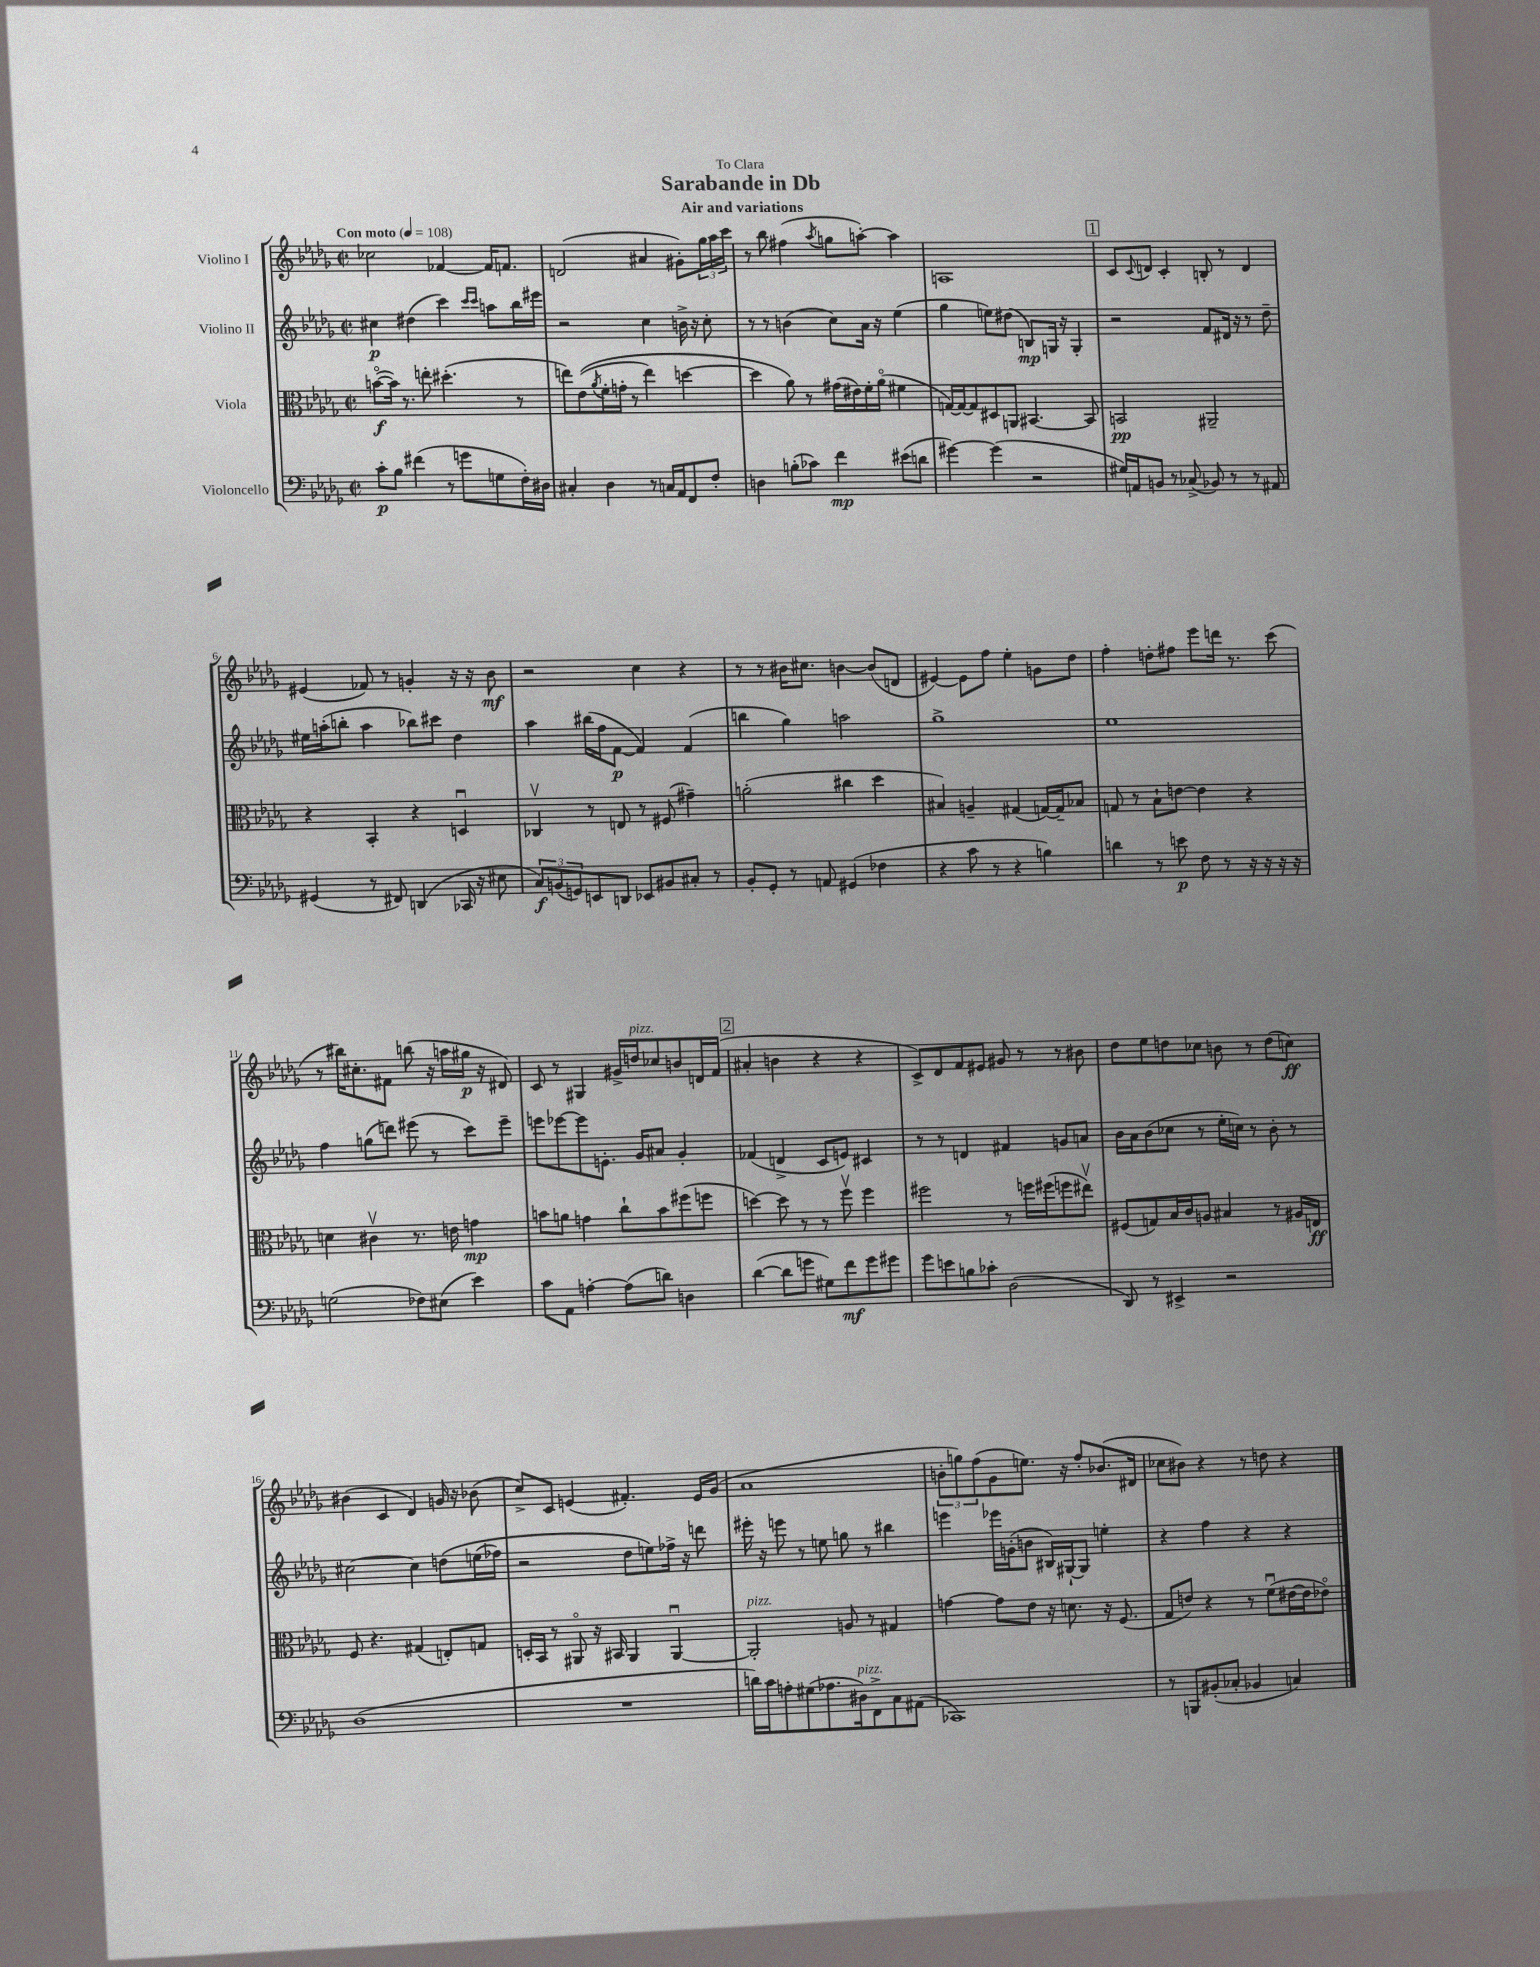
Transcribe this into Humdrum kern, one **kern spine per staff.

**kern	**dynam	**kern	**dynam	**kern	**dynam	**kern	**dynam
*part4	*part4	*part3	*part3	*part2	*part2	*part1	*part1
*staff4	*staff4	*staff3	*staff3	*staff2	*staff2	*staff1	*staff1
*I"Violoncello	*	*I"Viola	*	*I"Violino II	*	*I"Violino I	*
*clefF4	*	*clefC3	*	*clefG2	*	*clefG2	*
*k[b-e-a-d-g-]	*	*k[b-e-a-d-g-]	*	*k[b-e-a-d-g-]	*	*k[b-e-a-d-g-]	*
*M2/2	*	*M2/2	*	*M2/2	*	*M2/2	*
*met(c|)	*	*met(c|)	*	*met(c|)	*	*met(c|)	*
*MM108	*	*MM108	*	*MM108	*	*MM108	*
=1	=1	=1	=1	=1	=1	=1	=1
!	!	!	!	!	!	!LO:TX:a:B:t=Con moto	!
8c'\L	p	([8bn\L	f	4cc#X\	p	2cc-X\	.
8B-\J	.	16b\Jk])	.	.	.	.	.
.	.	8.r	.	.	.	.	.
(4f#X\	.	.	.	(4dd#X\	.	.	.
.	.	8een'\	.	.	.	.	.
8r	.	(4.dd#X'\	.	4ccc\)	.	[4f-X/	.
8gn\L	.	.	.	.	.	.	.
.	.	.	.	16qqccc/LL	.	.	.
.	.	.	.	16qqccc/JJ	.	.	.
8Gn\	.	.	.	8aan\L	.	16f-/KL]	.
.	.	.	.	.	.	8.fn/J	.
16F'\L)	.	8r	.	16bb-\L	.	.	.
16D#X\JJ	.	.	.	16eee#X\JJ	.	.	.
=2	=2	=2	=2	=2	=2	=2	=2
4C#X'/	.	8een\L)	.	2r	.	(2dn/	.
.	.	((8e-\	.	.	.	.	.
.	.	8qa-/	.	.	.	.	.
4D-\	.	16f'\L	.	.	.	.	.
.	.	16gn'\JJ	.	.	.	.	.
.	.	8r	.	.	.	.	.
8r	.	4ee\)	.	4cc\	.	4a#X/	.
16Cn/LL	.	.	.	.	.	.	.
16AA-/J	.	.	.	.	.	.	.
8FF/	.	[4ddn\	.	16bn^\	.	8g#X'\L)	.
.	.	.	.	16r	.	.	.
8F'/J	.	.	.	8cc'\	.	24gg-\L	.
.	.	.	.	.	.	24aa-\	.
.	.	.	.	.	.	24ccc\JJ	.
=3	=3	=3	=3	=3	=3	=3	=3
4Dn\	.	4dd\]	.	8r	.	8r	.
.	.	.	.	8r	.	8bb-\	.
(8Bn'\L	.	8a-\)	.	(4bn\	.	(4ff#X\	.
8c-X\J)	.	8r	.	.	.	.	.
.	.	.	.	.	.	8qaa-/	.
4f\	mp	(16g#X\LL	.	8cc\L)	.	8ggn\L	.
.	.	16e#X\)	.	.	.	.	.
.	.	16f'\	.	16a-\Jk	.	[8aan'\J)	.
.	.	(16a-\JJ	.	16r	.	.	.
(8e#X\L	.	4f#X\	.	(4ee-\	.	4aa\]	.
8dn\J	.	.	.	.	.	.	.
=4	=4	=4	=4	=4	=4	=4	=4
[4g#X\)	.	[16Gn/LL)	.	4gg-\	.	1An	.
.	.	16G/J_	.	.	.	.	.
.	.	8G/]	.	.	.	.	.
(4g#\]	.	8D#X/	.	8een\L)	.	.	.
.	.	8AAn/J	.	(8dd#X\J	.	.	.
2r	.	[4.BB#X/	.	8Bn/L)	mp	.	.
.	.	.	.	16Gn/Jk	.	.	.
.	.	.	.	16r	.	.	.
.	.	.	.	4G'/	.	.	.
.	.	8BB#/]	.	.	.	.	.
!!LO:REH:place=s1:t=1
=5	=5	=5	=5	=5	=5	=5	=5
16G#X/LL)	.	2BBn/	pp	2r	.	8c/L	.
16AAn/J	.	.	.	.	.	.	.
.	.	.	.	.	.	8qqc/	.
8BBn/J	.	.	.	.	.	8dn/J	.
8r	.	.	.	.	.	4c'/	.
(8C-X^/	.	.	.	.	.	.	.
8BB-X/)	.	2AA#X~/	.	8f/L	.	8Bn'/	.
8r	.	.	.	16d#X/Jk	.	8r	.
.	.	.	.	16r	.	.	.
8r	.	.	.	8r	.	4d/	.
8AA#X/	.	.	.	8dd-~\	.	.	.
!!LO:LB:g=z
=6	=6	=6	=6	=6	=6	=6	=6
(4GG#X/	.	4r	.	16ee#X\LL	.	(4e#X/	.
.	.	.	.	(16aan'\J	.	.	.
.	.	.	.	8bbn'\J	.	.	.
8r	.	4BB-'/	.	4aa\	.	8f-X/)	.
8FF#X/)	.	.	.	.	.	8r	.
(4DDn/	.	4r	.	8bb-X\L)	.	4gn'/	.
.	.	.	.	8ccc#X\J	.	.	.
16CC-X/	.	4Dnu/	.	4dd-\	.	16r	.
16r	.	.	.	.	.	16r	.
8E#X\	.	.	.	.	.	8b-\	mf
=7	=7	=7	=7	=7	=7	=7	=7
12C/L)	f	4C-Xv/	.	4aa-\	.	2r	.
(12BBn/	.	.	.	.	.	.	.
12GGn/)	.	.	.	.	.	.	.
8EEn/	.	8r	.	(16bb#X\LL	.	.	.
.	.	.	.	16ff\J	.	.	.
8DDn/J	.	8En/	.	[8f\J	p	.	.
8EE-X/L	.	8r	.	4f/])	.	4cc\	.
8BB#X/	.	(8F#X/	.	.	.	.	.
8C#X'/J	.	4g#X~\)	.	(4f/	.	4r	.
8r	.	.	.	.	.	.	.
=8	=8	=8	=8	=8	=8	=8	=8
8BB-'/L	.	(2an'\	.	4bbn\	.	8r	.
8GG-'/J	.	.	.	.	.	8r	.
8r	.	.	.	4gg-\)	.	16b#X\KL	.
.	.	.	.	.	.	8.cc#X\J	.
8AAn/	.	.	.	.	.	.	.
(4GG#X/	.	4cc#X\	.	2aan\	.	[4bn\	.
4F-X\	.	4dd-\	.	.	.	(8b/L]	.
.	.	.	.	.	.	8dn/J	.
=9	=9	=9	=9	=9	=9	=9	=9
4r	.	4B#X/)	.	1gg-^	.	[4e#X/)	.
8c\	.	4An~/	.	.	.	8e#\L]	.
8r	.	.	.	.	.	8ff\J	.
4r	.	(4G#X/	.	.	.	4ee-'\	.
4Bn\)	.	[16Gn/LL)	.	.	.	8gn\L	.
.	.	16G~/J]	.	.	.	.	.
.	.	8B-X/J	.	.	.	8dd-\J	.
=10	=10	=10	=10	=10	=10	=10	=10
4dn\	.	8Gn/	.	1ee-	.	4ff'\	.
.	.	8r	.	.	.	.	.
8r	.	8B-`\L	.	.	.	8ddn'\L	.
8en\	p	[8en\J	.	.	.	8ff#X\J	.
8F\	.	4e\]	.	.	.	8eee-\L	.
8r	.	.	.	.	.	16dddn\Jk	.
.	.	.	.	.	.	8.r	.
16r	.	4r	.	.	.	.	.
16r	.	.	.	.	.	.	.
16r	.	.	.	.	.	(8ccc\	.
16r	.	.	.	.	.	.	.
!!LO:LB:g=z
=11	=11	=11	=11	=11	=11	=11	=11
(2Gn\	.	4dn\	.	4ff\	.	8r	.
.	.	.	.	.	.	16bb#X\KL)	.
.	.	.	.	.	.	8.cc#X'\	.
.	.	4c#Xv\	.	(8ggn\L	.	.	.
.	.	.	.	8dddn\J)	.	8f#X\J	.
8F-X\L)	.	8.r	.	(8eee#X\	.	(8bbn\	.
(8E#X\J	.	.	.	8r	.	16r	.
.	.	16en\	.	.	.	16aan\LL	.
4e-\)	.	4gn\	mp	8ccc\L)	.	16gg#X\JJ	p
.	.	.	.	.	.	16r	.
.	.	.	.	8eee#~\J	.	8d#X/)	.
=12	=12	=12	=12	=12	=12	=12	=12
8c\L	.	8bn\L	.	8eeen\L	.	8c/	.
8AA-\J	.	8an\J	.	[8eee-X\	.	8r	.
[4An'\	.	4gn\	.	8eee-\]	.	4G#X/	.
.	.	.	.	8.en'\J	.	.	.
(8A\L]	.	8cc`\L	.	.	.	16g#X^/LL	.
!	!	!	!	!	!	!LO:TX:a:i:t=pizz.	!
.	.	.	.	16g-/KL	.	16ddn/J	.
8dn\J)	.	8b\	.	8a#X/J	.	8cc-X/	.
4Dn\	.	(8ff#X\	.	4g-'/	.	8bn/	.
.	.	8ffn\J	.	.	.	16dn/L	.
.	.	.	.	.	.	(16f/JJ	.
!!LO:REH:place=s1:t=2
=13	=13	=13	=13	=13	=13	=13	=13
([4d-\	.	[4ddn\)	.	(4f-X/	.	4a#X'/	.
8d-\L]	.	8dd\]	.	4dn^/	.	4bn\	.
8gn\J	.	8r	.	.	.	.	.
8G#X\L)	.	8r	.	8c/L	.	4r	.
8f\	mf	8ffv\	.	8en/J)	.	.	.
8g\	.	4ff\	.	4c#X/	.	4r	.
8g#X\J	.	.	.	.	.	.	.
=14	=14	=14	=14	=14	=14	=14	=14
8g-\L	.	2ff#X\	.	8r	.	8c^/L)	.
8en\	.	.	.	8r	.	8d-/	.
8Bn\	.	.	.	4dn/	.	8f/	.
8c-X'\J	.	.	.	.	.	8e#X/J	.
(2D-\	.	8r	.	4f#X/	.	8g#X/	.
.	.	16ffn\LL	.	.	.	8r	.
.	.	(16ff#X\J	.	.	.	.	.
.	.	8ffn\	.	8gn/L	.	8r	.
.	.	8ee#Xv\J)	.	8an/J	.	8b#X\	.
=15	=15	=15	=15	=15	=15	=15	=15
8DD-/)	.	(8F#X/L	.	16b-\LL	.	8dd-\L	.
.	.	.	.	16a-\J	.	.	.
8r	.	8Gn/)	.	(8b-\	.	8ee-\	.
4EE#X^/	.	16B-/L	.	8cc-X\J	.	8ddn\	.
.	.	16c/J	.	.	.	.	.
.	.	8An/J	.	8r	.	8cc-X\J	.
2r	.	4B#X/	.	16ee-'\LL	.	8bn\	.
.	.	.	.	16ccn\JJ)	.	.	.
.	.	.	.	8r	.	8r	.
.	.	8r	.	8b-'\	.	(8dd\L	.
.	.	16A#X/LL	.	8r	.	8ccn\J)	ff
.	.	16En/JJ	ff	.	.	.	.
!!LO:LB:g=z
=16	=16	=16	=16	=16	=16	=16	=16
(1D-	.	8F/	.	[2cc#X\	.	(4b#X\	.
.	.	4.r	.	.	.	.	.
.	.	.	.	.	.	4c/	.
.	.	(4G#X/	.	4cc#\]	.	4d-/)	.
.	.	8En'/L)	.	(8ddn\L	.	16gn/	.
.	.	.	.	.	.	16r	.
.	.	8Gn/J	.	(16een\L	.	(8b-X\	.
.	.	.	.	16ff-X\JJ)	.	.	.
=17	=17	=17	=17	=17	=17	=17	=17
1r	.	16Dn'/LL	.	2r	.	8cc^/L)	.
.	.	16BB-/JJ	.	.	.	.	.
.	.	8r	.	.	.	8c/J	.
.	.	8AA#X/	.	.	.	(4en/	.
.	.	16r	.	.	.	.	.
.	.	16BB#X/	.	.	.	.	.
.	.	4AA#/	.	8dd-\L	.	4.f#X'/)	.
.	.	.	.	8een\)	.	.	.
.	.	[4AA#u/	.	16ff-X^\Jk	.	.	.
.	.	.	.	16r	.	.	.
.	.	.	.	8dddn\	.	16e/LL	.
.	.	.	.	.	.	(16g-/JJ	.
=18	=18	=18	=18	=18	=18	=18	=18
!	!	!LO:TX:a:i:t=pizz.	!	!	!	!	!
16dn\LL)	.	2AA#'/]	.	16eee#X'\	.	1a-	.
16c\J	.	.	.	16r	.	.	.
8An'\	.	.	.	8eeen\	.	.	.
(8G#X\	.	.	.	8r	.	.	.
8.A-X\	.	.	.	8een\	.	.	.
.	.	8An/	.	8ggn\	.	.	.
!LO:TX:a:i:t=pizz.	!	!	!	!	!	!	!
16D#X\k)	.	.	.	.	.	.	.
8FF^\	.	8r	.	8r	.	.	.
8C\	.	4G#X/	.	4bb#X\	.	.	.
(8AA#X\J	.	.	.	.	.	.	.
=19	=19	=19	=19	=19	=19	=19	=19
1CC-X)	.	[4gn\	.	4eeen\	.	12bn'\L	.
.	.	.	.	.	.	12ggn\)	.
.	.	.	.	.	.	(12ff\	.
.	.	8g\L]	.	16eee-X\LL	.	8g-\	.
.	.	.	.	(16gn'\J	.	.	.
.	.	8e-\J	.	8bn\J	.	8.een\J)	.
.	.	16r	.	16B#X/LL)	.	.	.
.	.	8.dn\	.	[16G#X`/J	.	16r	.
.	.	.	.	8G#/J]	.	8ff'/L	.
.	.	16r	.	4een'\	.	(8.b-X/	.
.	.	(8.F/	.	.	.	.	.
.	.	.	.	.	.	16d#X/Jk	.
=20	=20	=20	=20	=20	=20	=20	=20
8r	.	8G-/L	.	4r	.	8cc-X\L	.
8BBBn/L	.	8en/J)	.	.	.	8b#X\J)	.
(8BB#X'/	.	4r	.	4ff\	.	4r	.
8C-X'/J	.	.	.	.	.	.	.
4BB-X/	.	8r	.	4r	.	8r	.
.	.	(8fu\L	.	.	.	8ddn\	.
4Cn/)	.	[16e#X\L	.	4r	.	4r	.
.	.	16e#\J]	.	.	.	.	.
.	.	8e-X\J)	.	.	.	.	.
==	==	==	==	==	==	==	==
*-	*-	*-	*-	*-	*-	*-	*-
